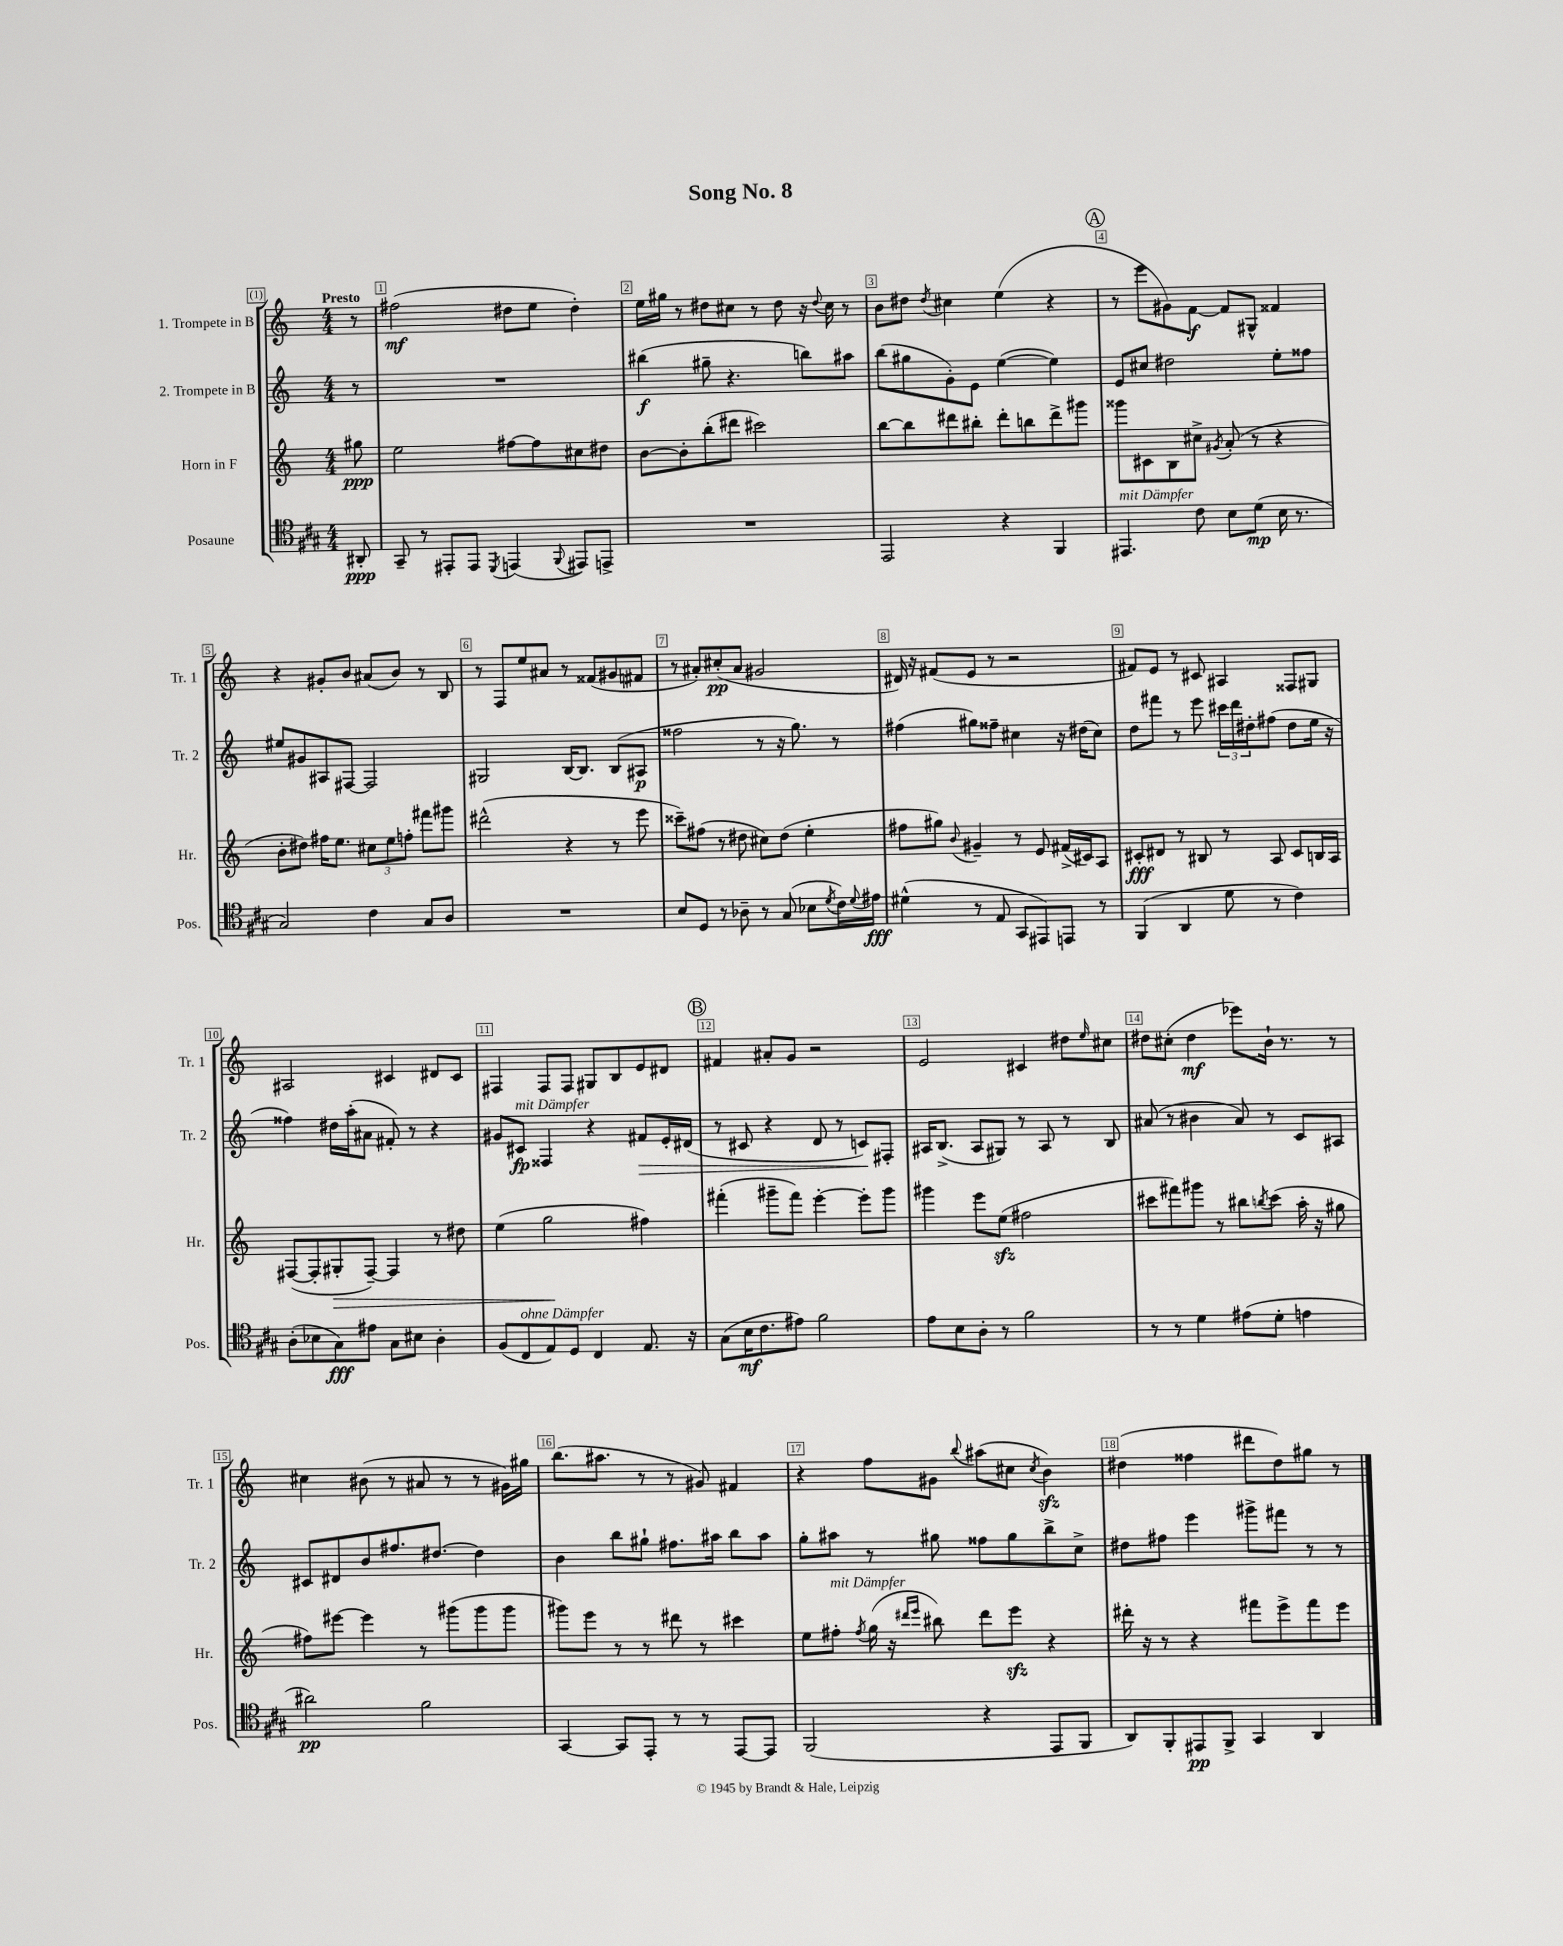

**kern	**kern	**kern	**kern
*staff4	*staff3	*staff2	*staff1
*clefC4	*clefG2	*clefG2	*clefG2
*k[f#c#g#]	*k[]	*k[]	*k[]
*M4/4	*M4/4	*M4/4	*M4/4
8AA#'	8gg#	8r	8r
=	=	=	=
8GG#~	2ee	1r	(2ff#
8r	.	.	.
8EE#'	.	.	.
8EE#	.	.	.
8qDD	.	.	.
(4EE	[8ff#	.	8dd#
.	8ff#]	.	8ee
8qqFF#	.	.	.
8EE#)	8cc#	.	4dd#')
8EE^	8dd#	.	.
=	=	=	=
1r	[8b	(4bb#	16ee
.	.	.	16gg#
.	8b']	.	8r
.	(8bb'	8gg#~	8dd#
.	8ddd#	4.r	8cc#
.	2ccc#)	.	8r
.	.	.	8dd#
.	.	8bb)	16r
.	.	.	8qqdd#
.	.	.	16cc#
.	.	8aa#	8r
=	=	=	=
2EE	[8bb	(8bb	8b
.	8bb]	8gg#	8dd#
.	.	.	8qdd#
.	8ddd#	8g')	4cc#
.	8bb#'	8e	.
4r	8ddd#'	([4ee	(4ee
.	8bb	.	.
4FF#	8ddd#^	4ee])	4r
.	8ggg#	.	.
=	=	=	=
4.EE#	8ggg##	8e	8r
.	8c#	8cc#	8eee
.	8B	2dd#	8g#)
8c#	8cc#^	.	[8f
.	8qg#	.	.
8B	(8a'	.	8f]
(8d	8r	.	8G#^^
16B	4r	8ee'	4f##
8.r	.	.	.
.	.	8ff##	.
=	=	=	=
2G#)	8b'	8ee#	4r
.	8dd#)	8g#	.
.	16ff#	8A#	8g#'
.	8.ee	.	.
.	.	[8F#	8b
4c#	12cc#	2F#]	(8a#
.	12ee	.	.
.	.	.	8b)
.	12ff'	.	.
8G#	8fff#	.	8r
8A	8ggg#	.	8B
=	=	=	=
1r	(2ddd#^^	2G#	8r
.	.	.	8F
.	.	.	8ee
.	.	.	8a#
.	4r	[16B	8r
.	.	8.B]	.
.	.	.	(8f##
.	8r	(8B	8g#
.	8eee	8A#	8f#
=	=	=	=
8B	8ccc##~)	2ff##	8r
8D	(8ff#	.	8a#')
8r	8r	.	(8cc#'
8A-~	8dd#	.	8a#
8r	8cc#)	8r	2g#
(8G#	(8dd#	16r	.
.	.	8.gg)	.
8B-	4ee'	.	.
8qd	.	.	.
16c#)	.	8r	.
8qqd	.	.	.
16e#	.	.	.
=	=	=	=
(4d#^^	8ff#	(4ff#	16d#)
.	.	.	16r
.	8gg#)	.	(8f#
.	8qqb	.	.
8r	4g#~	8gg#)	8e
8E	.	8ff##~	8r
8GG#	8r	4cc#	2r
8EE#)	8e	.	.
8EE	(16f#^	16r	.
.	16c#)	(16dd#	.
8r	8A	8cc#)	.
=	=	=	=
(4FF#	8c#'	8dd	8f#)
.	8d#	8fff#	8e
4AA	8r	8r	8r
.	8B#	8eee	8c#
8d	8r	24ccc#	4A#
.	.	24ddd	.
.	.	24dd#'	.
8r	8A	(8ff#	.
4c#)	8c#	8dd#	8F##
.	16B	16ee	8G#
.	16A	16r	.
=	=	=	=
(8A'	([8F#	4ff##)	2A#
8B-	8F#']	.	.
8G#)	8G#'	16dd#	.
.	.	(16aa'	.
8e#	[8F#~)	8a#	.
8G#	4F#]	8f#')	4c#
8B#	.	8r	.
4A'	8r	4r	8d#
.	8dd#	.	8c#
=	=	=	=
(8F#	(4ee	8g#	4F#
8C#	.	8c#	.
8E)	2gg	4F##	8F#
8D	.	.	8F#
4C#	.	4r	8G#
.	.	.	8B
8.E	4ff#)	8f#	8e
.	.	16e'	8d#
16r	.	(16d#	.
=	=	=	=
(8G#	(4fff#'	8r	4f#
16B	.	8c#	.
8.c#	.	.	.
.	8ggg#~	4r	8a#'
8e#)	8fff#)	.	8g
2f#	[4eee'	8d	2r
.	.	8r	.
.	8eee']	8c)	.
.	8ggg#	8F#'	.
=	=	=	=
8e	4ggg#	16A#	2e
.	.	(8.B^	.
8B	.	.	.
8A'	8eee	8A#	.
8r	(8ee	8G#)	.
2f#	2ff#	8r	4c#
.	.	8A#	.
.	.	8r	8dd#
.	.	.	16qqee
.	.	8B	8cc#
=	=	=	=
8r	8ccc#	(8a#	8dd#
8r	8fff#)	8r	(8cc#'
4d	8ggg#	4b#	4dd#
.	8r	.	.
(8e#	8bb#	8a#)	8eee-)
.	8qbb	.	.
8d'	(8ccc#	8r	16b`
.	.	.	8.r
4e	16aa'	8c	.
.	16r	.	.
.	8gg#	8A#	8r
=	=	=	=
2a#)	8ff#)	8c#	4cc#
.	[8eee#	8d#	.
.	4eee#]	8b	(8b#
.	.	8.ff#	8r
2f#	8r	.	8a#
.	.	[8.dd#	.
.	(8ggg#	.	8r
.	8ggg#	4dd#]	8r
.	8ggg#	.	16g#)
.	.	.	16gg#
=	=	=	=
[4GG#	8ggg#)	4b	(8.bb
.	8eee	.	.
.	.	.	8.aa#
8GG#]	8r	8bb	.
8EE'	8r	8gg#`	8r
8r	8ddd#	8.ff#	8r
8r	8r	.	8g#)
.	.	16aa#	.
[8EE	4ccc#	8bb	4f#
8EE]	.	8aa#	.
=	=	=	=
(2FF#	8ee	8gg'	4r
.	8ff#'	8aa#	.
.	8qff#	.	.
.	(16gg	8r	8ff
.	16r	.	.
.	16qqddd#	.	.
.	16qqeee	.	.
.	8bb#)	8gg#	8g#
.	.	.	8qqbb
4r	8ddd#	8ff##	(8aa#
.	8eee	8gg#	8cc#
.	.	.	8qcc#
8EE	4r	8bb^	4b)
8FF#	.	8cc^	.
=	=	=	=
8AA)	16ddd#'	8dd#	(4dd#
.	16r	.	.
8FF#'	8r	8ff#	.
8EE#	4r	4eee	4ff##
8FF#^	.	.	.
4GG#	8fff#	8ggg#^	8ddd#
.	8eee^	8fff#	8dd#)
4AA	8fff#	8r	8gg#
.	8eee	8r	8r
==	==	==	==
*-	*-	*-	*-
